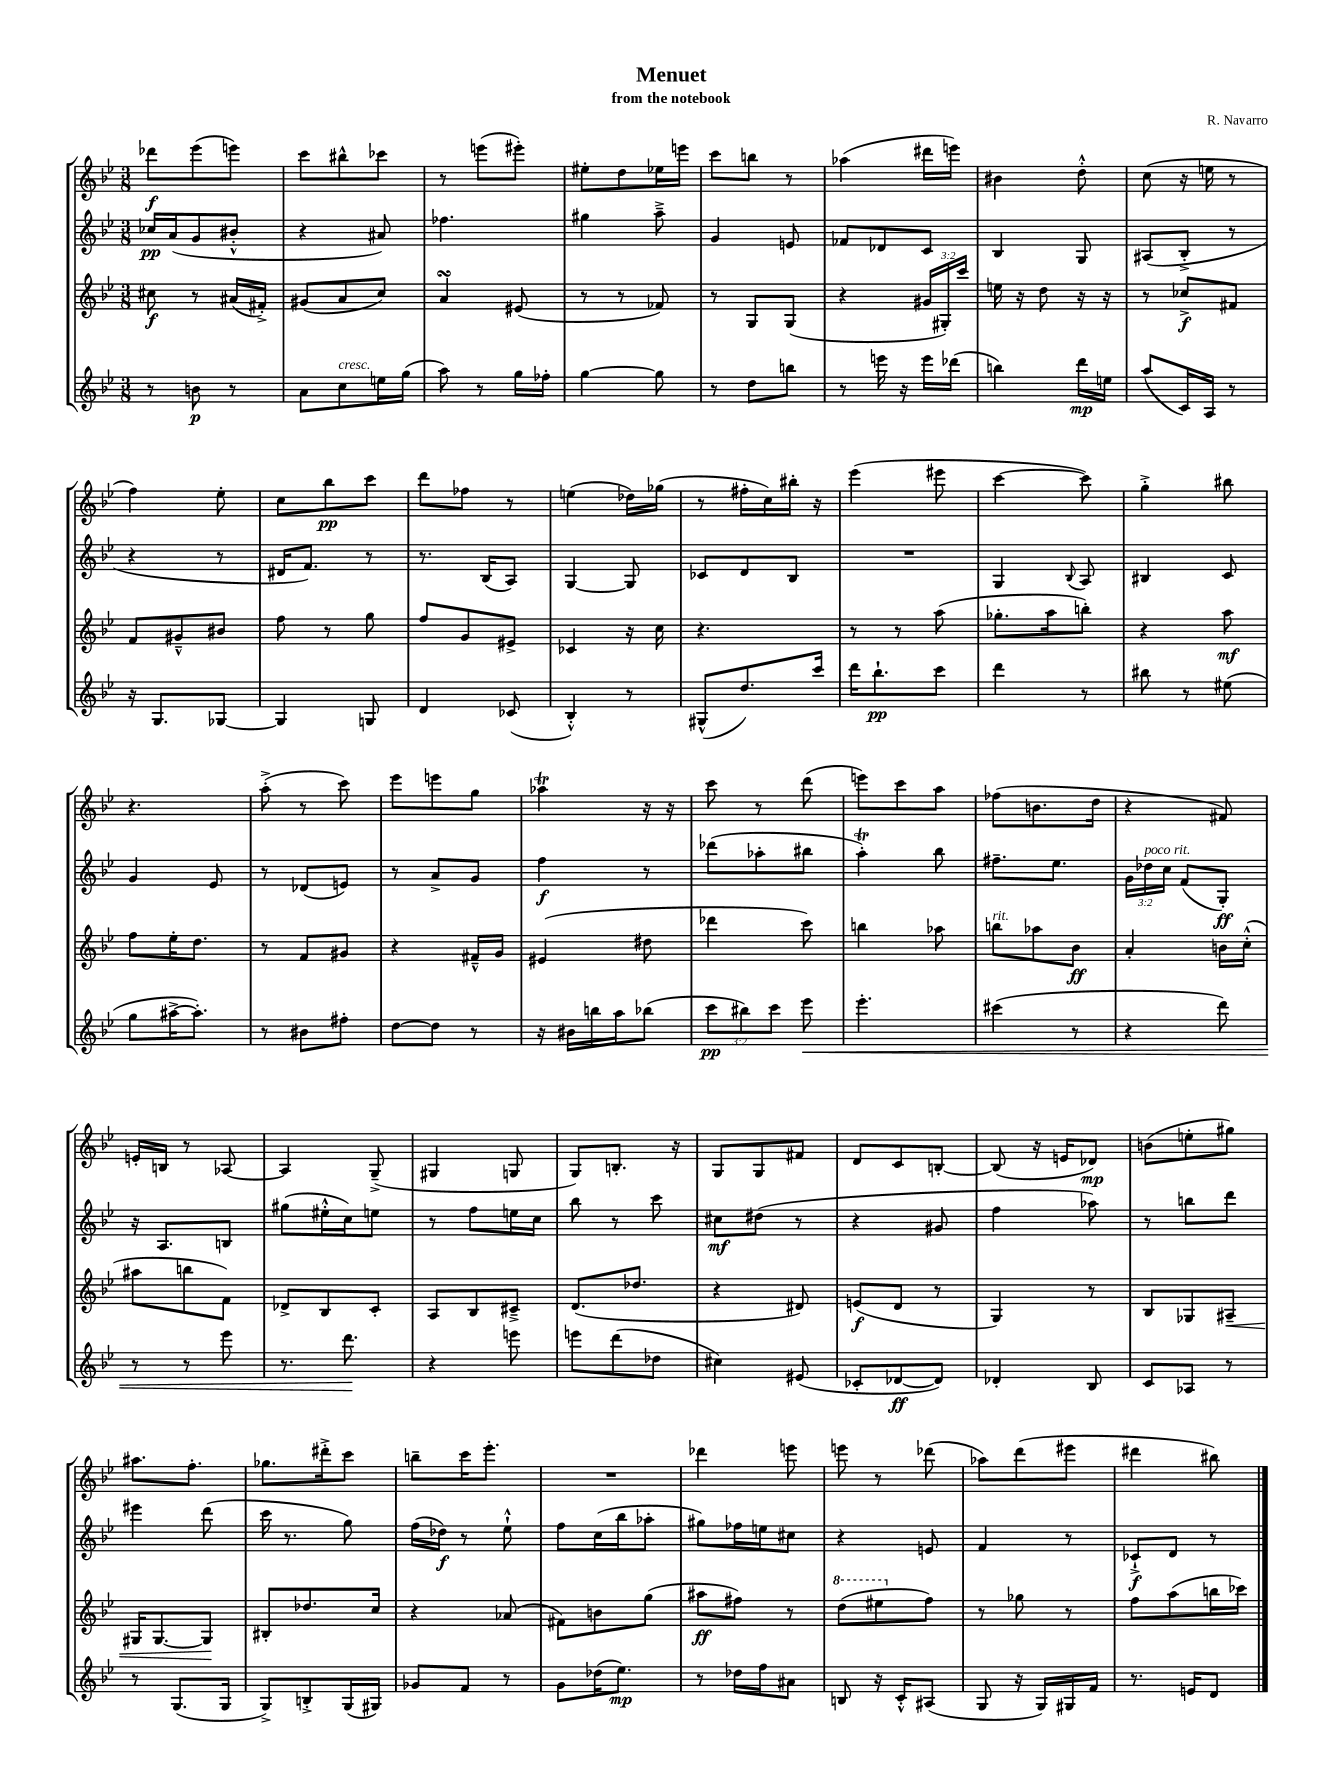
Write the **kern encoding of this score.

**kern	**kern	**kern	**kern
*staff4	*staff3	*staff2	*staff1
*clefG2	*clefG2	*clefG2	*clefG2
*k[b-e-]	*k[b-e-]	*k[b-e-]	*k[b-e-]
*M3/8	*M3/8	*M3/8	*M3/8
8r	8cc#\	16cc-/LL	8ddd-\L
.	.	(16a/J	.
8b\	8r	8g/	(8eee-\
8r	(16a#/LL	8b#'^^/J	8eee\J)
.	16f#'^/JJ)	.	.
=	=	=	=
8a\L	(8g#/L	4r	8ccc\L
8cc\	8a/	.	8bb#^^\
16ee\L	8cc/J)	8a#/)	8ccc-\J
(16gg\JJ	.	.	.
=	=	=	=
8aa\)	4a/	4.ff-\	8r
8r	.	.	(8eee\L
16gg\LL	(8e#/	.	8eee#'\J)
16ff-'\JJ	.	.	.
=	=	=	=
[4gg\	8r	4gg#\	8ee#'\L
.	8r	.	8dd\
8gg\]	8f-/)	8aa~^\	16ee-\L
.	.	.	16eee\JJ
=	=	=	=
8r	8r	4g/	8ccc\L
8dd\L	8G/L	.	8bb\J
8bb\J	(8G/J	8e/	8r
=	=	=	=
8r	4r	8f-/L	(4aa-\
16eee\	.	8d-/	.
16r	.	.	.
16eee\LL	24g#/LL	8c/J	16ddd#\LL
.	24G#'/)	.	.
(16ddd-\JJ	.	.	16eee\JJ)
.	24ccc/JJ	.	.
=	=	=	=
4bb\)	16ee\	4B-/	4b#\
.	16r	.	.
.	8dd\	.	.
16ddd\LL	16r	8G/	8dd'^^\
16ee\JJ	16r	.	.
=	=	=	=
(8aa/L	8r	(8A#/L	(8cc\
16c/L)	8cc-^/L	8B-'^/J	16r
16A/JJ	.	.	16ee\
8r	8f#/J	8r	8r
=	=	=	=
16r	8f/L	4r	4ff\)
8.G/L	.	.	.
.	8g#~^^/	.	.
[8G-/J	8b#/J	8r	8ee-'\
=	=	=	=
4G-/]	8ff\	16d#/LK	8cc\L
.	.	8.f/J)	.
.	8r	.	8bb-\
8G/	8gg\	8r	8ccc\J
=	=	=	=
4d/	8ff/L	8.r	8ddd\L
.	8g/	.	8ff-\J
.	.	(16B-/LK	.
(8c-/	8e#^/J	8A/J)	8r
=	=	=	=
4B-'^^/)	4c-/	[4G/	(4ee\
8r	16r	8G/]	16dd-\LL)
.	16cc\	.	(16gg-\JJ
=	=	=	=
(8G#^^/L	4.r	8c-/L	8r
8.dd/)	.	8d/	16ff#'\LL
.	.	.	16cc\)
.	.	8B-/J	16bb#'\JJ
16ccc/Jk	.	.	16r
=	=	=	=
16ddd\LK	8r	4.r	(4eee-\
8.bb-`\	.	.	.
.	8r	.	.
8ccc\J	(8aa\	.	8eee#\
=	=	=	=
4ddd\	8.gg-'\L	4G/	[4ccc\
.	16aa\k	.	.
.	.	8qqB-/	.
8r	8bb'\J)	8A/	8ccc\])
=	=	=	=
8bb#\	4r	4B#/	4gg'^\
8r	.	.	.
(8ee#\	8aa\	8c/	8bb#\
=	=	=	=
8gg\L	8ff\L	4g/	4.r
[16aa#^\K	16ee-'\K	.	.
8.aa#'\]J)	8.dd\J	.	.
.	.	8e-/	.
=	=	=	=
8r	8r	8r	(8aa'^\
8b#\L	8f/L	(8d-/L	8r
8ff#'\J	8g#/J	8e/J)	8ccc\)
=	=	=	=
[8dd\L	4r	8r	8eee-\L
8dd\]J	.	8a^/L	8eee\
8r	16f#~^^/LL	8g/J	8gg\J
.	16g/JJ	.	.
=	=	=	=
16r	(4e#/	4ff\	4aa-\
16b#\LL	.	.	.
16bb\	.	.	.
16aa\J	.	.	.
(8bb-\J	8dd#\	8r	16r
.	.	.	16r
=	=	=	=
12ccc\L	4ddd-\	(8ddd-\L	8ccc\
12bb#\)	.	.	.
.	.	8aa-'\	8r
12ccc\J	.	.	.
8eee-\	8ccc\)	8bb#\J	(8ddd\
=	=	=	=
4.eee-'\	4bb\	4aa'\)	8eee\L)
.	.	.	8ccc\
.	8aa-\	8bb-\	8aa\J
=	=	=	=
(4ccc#\	8bb\L	8.ff#~\L	(8ff-\L
.	8aa-\	.	8.b\
.	.	8.ee-\J	.
8r	8b-\J	.	.
.	.	.	16dd\Jk
=	=	=	=
4r	4a'/	24g\LL	4r
.	.	24dd-\	.
.	.	24cc\JJ	.
.	.	(8f/L	.
8ddd\)	16b\LL	8G'/J)	8f#/)
.	(16cc'^^\JJ	.	.
=	=	=	=
8r	8aa#\L	16r	16e'/LL
.	.	8.A/L	16B/JJ
8r	8bb\	.	8r
8eee-\	8f\J)	8B/J	[8A-/
=	=	=	=
8.r	8d-^/L	(8gg#\L	4A-/]
.	8B-/	16ee#'^^\L	.
8.ddd\	.	16cc\J)	.
.	8c'/J	8ee\J	(8G~^/
=	=	=	=
4r	8A/L	8r	4G#/
.	8B-/	8ff\L	.
8eee\	8c#~^/J	16ee\L	8G/
.	.	16cc\JJ	.
=	=	=	=
8eee\L	(8.d/L	8bb-\	8G/L)
(8ddd\	.	8r	8.B'/J
.	8.dd-/J	.	.
8dd-\J	.	8ccc\	.
.	.	.	16r
=	=	=	=
4cc#\)	4r	8cc#\L	8G/L
.	.	(8dd#\J	8G/
(8e#/	8d#/)	8r	8f#/J
=	=	=	=
8c-'/L	(8e/L	4r	8d/L
[8d-/	8d/J	.	8c/
8d-/]J)	8r	8g#/	[8B'/J
=	=	=	=
4d-'/	4G/)	4ff\	(8B/]
.	.	.	16r
.	.	.	16e/LK
8B-/	8r	8aa-\)	8d-/J)
=	=	=	=
8c/L	8B-/L	8r	(8b\L
8A-/J	8G-/	8bb\L	8ee'\
8r	8A#~/J	8ddd\J	8gg#\J)
=	=	=	=
8r	16G#/LK	4eee#\	8.aa#\L
.	[8.G#/	.	.
(8.G/L	.	.	.
.	.	.	8.ff'\J
.	8G#/]J	(8ddd\	.
16G/Jk	.	.	.
=	=	=	=
8G^/L)	8B#'/L	16ccc\	8.gg-\L
.	.	8.r	.
8B'^/	8.dd-/	.	.
.	.	.	16ddd#'^\k
(16G/L	.	8gg\)	8ccc\J
16G#/JJ)	16cc/Jk	.	.
=	=	=	=
8g-/L	4r	(16ff\LL	8bb~\L
.	.	16dd-\JJ)	.
8f/J	.	8r	16ccc\K
.	.	.	8.eee-'\J
8r	(8a-/	8ee-`^^\	.
=	=	=	=
8g\L	8f#\L)	8ff\L	4.r
(16dd-\K	8b\	(16cc\L	.
8.ee-\J)	.	16bb-\J	.
.	(8gg\J	8aa-'\J	.
=	=	=	=
8r	8aa#\L	8gg#\L)	4ddd-\
16dd-\LL	8ff#\J)	16ff-\L	.
16ff\J	.	16ee\J	.
8a#\J	8r	8cc#\J	8eee\
=	=	=	=
8B/	(8ddd\L	4r	8eee\
16r	8eee#\	.	8r
16c'^^/LK	.	.	.
(8A#/J	8ff\J)	8e/	(8ddd-\
=	=	=	=
8G/	8r	4f/	8aa-\L)
16r	8gg-\	.	(8ddd\
16G/LL)	.	.	.
16G#/	8r	8r	8eee#\J
16f/JJ	.	.	.
=	=	=	=
8.r	8ff\L	8c-`^/L	4ddd#\
.	(8aa\	8d/J	.
16e/LK	.	.	.
8d/J	16bb\L	8r	8bb#\)
.	16ccc-\JJ)	.	.
==	==	==	==
*-	*-	*-	*-
